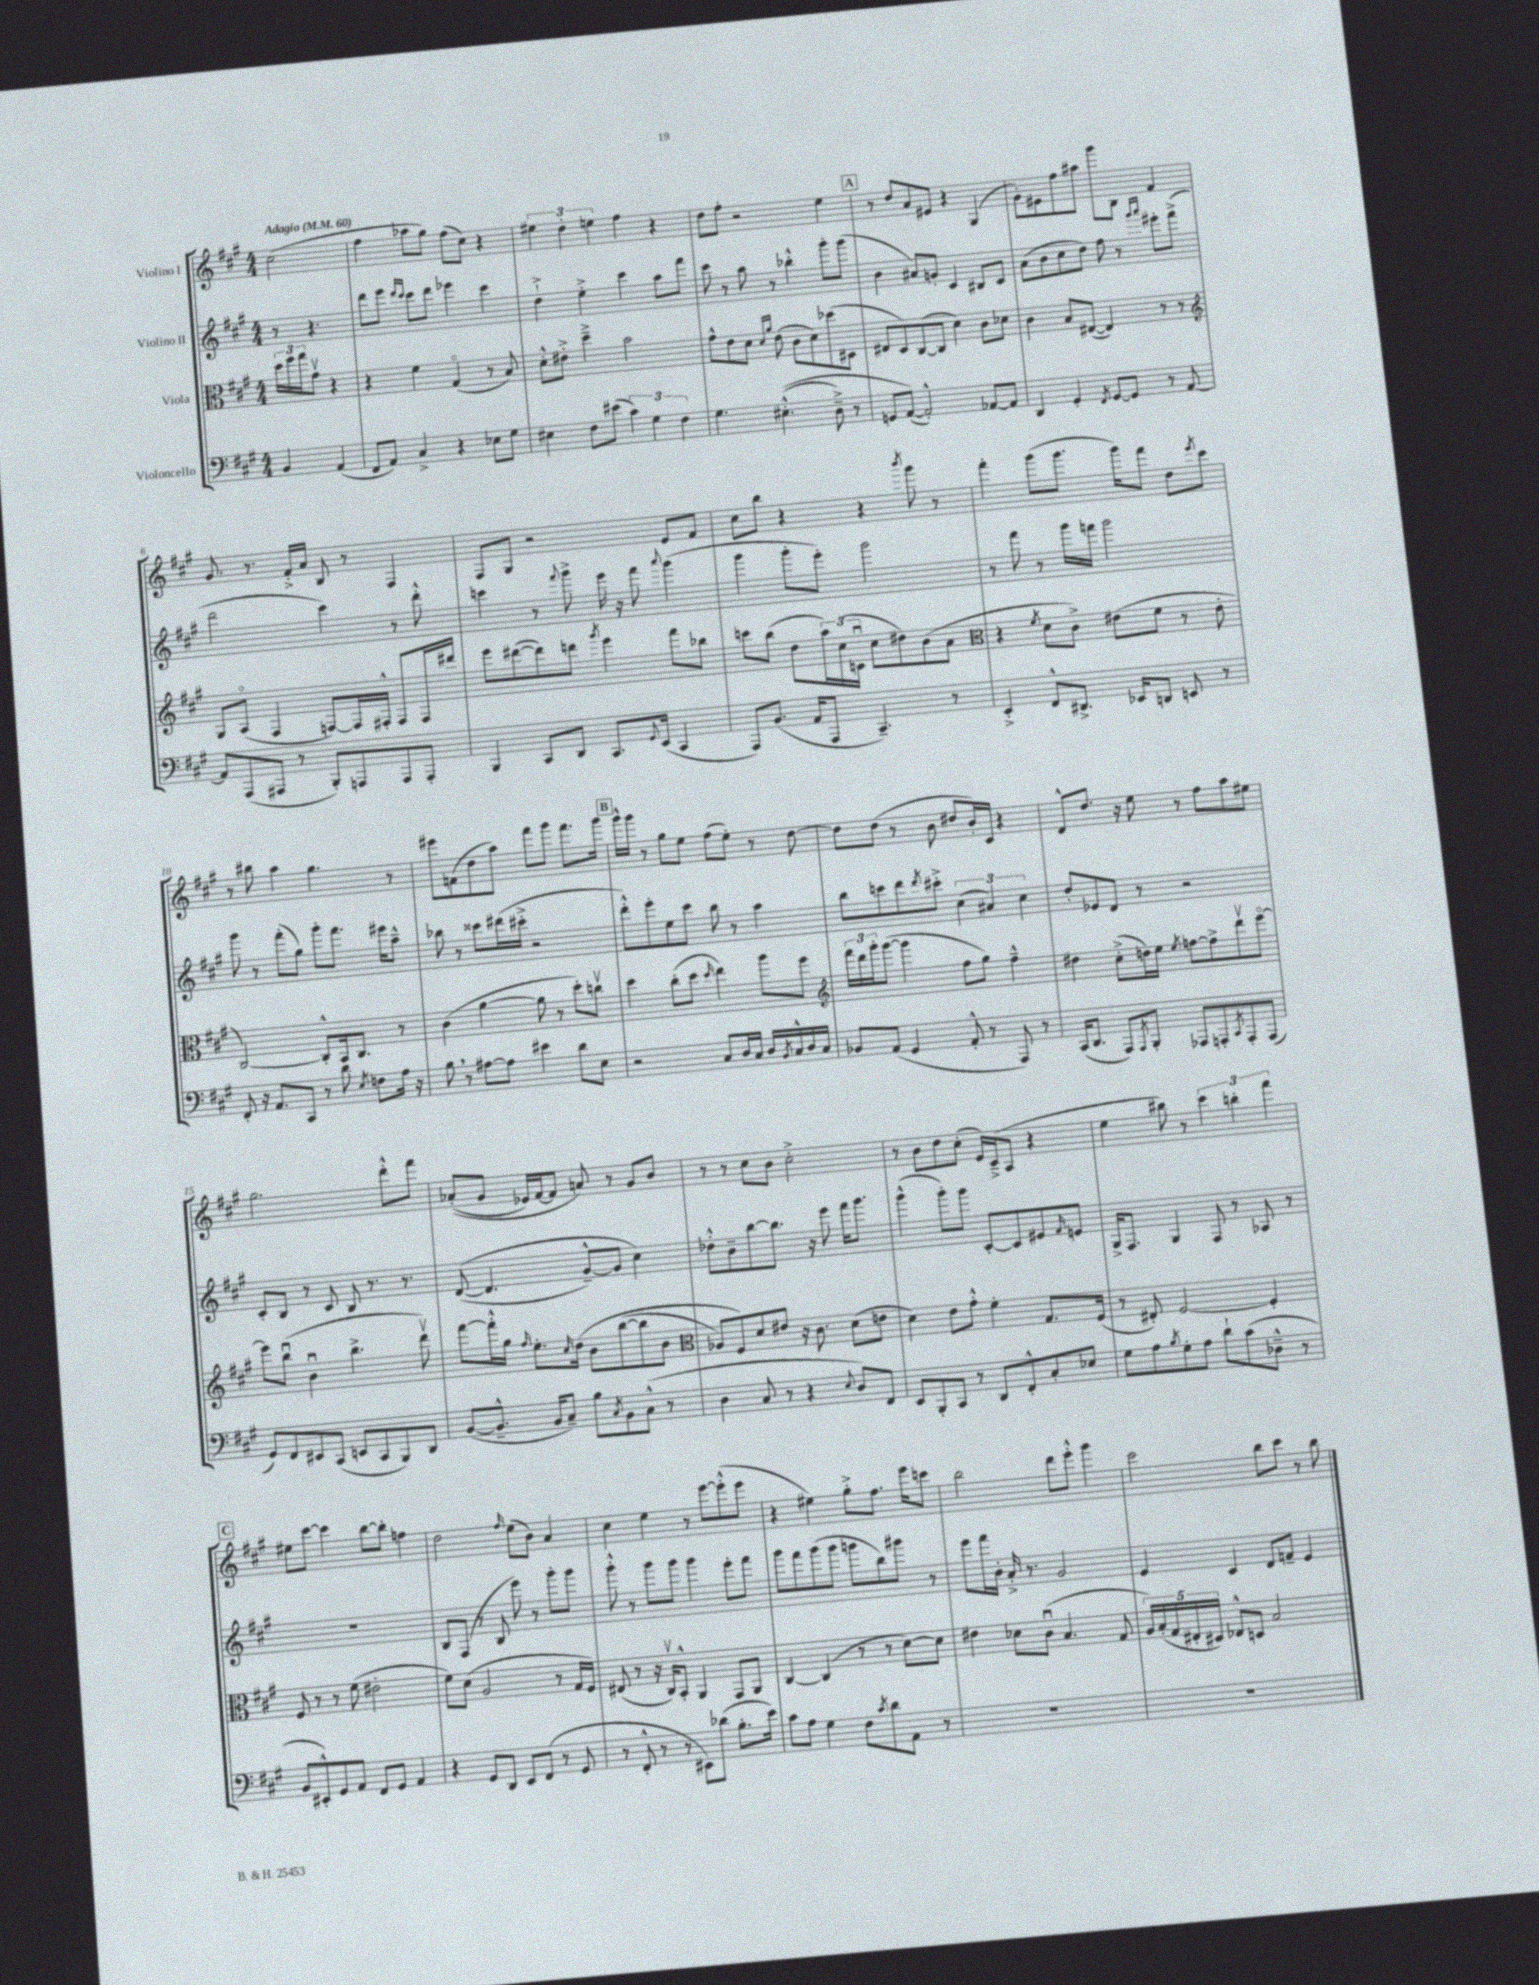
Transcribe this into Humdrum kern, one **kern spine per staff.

**kern	**kern	**kern	**kern
*staff4	*staff3	*staff2	*staff1
*clefF4	*clefC3	*clefG2	*clefG2
*k[f#c#g#]	*k[f#c#g#]	*k[f#c#g#]	*k[f#c#g#]
*M4/4	*M4/4	*M4/4	*M4/4
*MM60	*MM60	*MM60	*MM60
4BB/	24dd\LL	8r	(2cc#\
.	24ff#\	.	.
.	24gg#\J	.	.
.	8g#v\J	4.r	.
(4AA/	4r	.	.
=	=	=	=
8FF#/L	4r	8ddd\L	4ff#\
8AA/J)	.	8eee\J	.
.	.	16qqddd/LL	.
.	.	16qqccc#/JJ	.
4C#^/	4f#\	8ccc#\L	8aa-\L
.	.	8ddd\J	8gg#\J)
4r	(4G#o/	4eee-\	(8ff#\L
.	.	.	8cc#\J)
8E-\L	8r	4ccc#\	4r
8G#\J	8B/)	.	.
=	=	=	=
4E#\	8d'^^\L	4dd`^\	6ee#\
.	8e#'^\J	.	.
.	.	.	6dd'\
8F#\L	4dd~^\	4ee'^\	.
.	.	.	6ee\
(8e#\J	.	.	.
6c#\)	2b\	4ccc#\	4ff#\
6G#\	.	.	.
.	.	8aa\L	4r
6F#\	.	.	.
.	.	8fff#\J	.
=	=	=	=
4.G#\	8g#^^\L	8ccc#\	8dd\L
.	8e\	8r	8ff#'\J
.	8d\J	8aa\	2r
.	16qqd/LL	.	.
.	16qqa/JJ	.	.
&((4.E#'^^\	(8e\	8r	.
.	8c#\L	4bb-'^^\	.
.	8d\)	.	.
8D~^\)	(8dd-\	8ggg#'\L	4ee\
8r	8D#\J	(8ggg#\J	.
=	=	=	=
8GG/L	8E#/L	4b\	8r
([8AA/J&)	8D/)	.	8dd/L
2AA'^^/])	([8C#/	8a#/L)	8a/
.	8C#/]J	8g'/J	8e#/J
.	4d\)	4c#/	4r
[8AA-/L	8c#\L	8B#/L	(4G#/
8AA-/]J	8d-\J	8c#/J	.
=	=	=	=
4DD/	4c#\	(8a\L	8g#'\L)
.	.	8b\	8e#\
4GG#'/	8B/L	8cc#\	8ff#\
.	([8E#/J	8dd\J)	8aa#\J
8qFF#/	.	.	.
[8GG#/L	4E#/])	8ff#\	8ggg#\L
8GG#/]J	.	8r	8B\J
.	.	16qqggg#/LL	.
.	.	16qqaaa/JJ	.
8r	8r	8eee#'\L	4f#/
[8AA/	8r	(8fff#^\J	.
=	=	=	=
*	*clefG2	*	*
8AA/]L	8G#/L	2ddd\	8.g#/
(8AAA/	(8Ao/J	.	.
.	.	.	8.r
8AAA#/J	4F#/	.	.
8r	.	.	16f#'^/LL
.	.	.	16a/JJ
8BBB'/L)	[8F/L)	4ccc#\)	8B/
8AAA/	16F/]L	.	8r
.	16F#'^^/JJ	.	.
8AAA/	8F#/L	8r	4F#/
8AAA'/J	16F#/L	8ddd'^^\	.
.	16ddd#/JJ	.	.
=	=	=	=
4BBB/	8eee\L	4ccc\	8F#/L
.	([8ddd#\	.	8G#/J
8CC#/L	8ddd#\])	8r	2r
.	.	8qqfff#/	.
8DD/J	8ddd\J	8ggg#^\	.
.	8qggg#/	.	.
8.CC#/L	4eee\	16eee\	.
.	.	16r	.
.	.	8fff#\	.
8qqGG#/	.	.	.
(16EE/Jk	.	.	.
.	.	8qqaaa/	.
4CC#/	8fff#\L	(4ggg#\	8e/L
.	8bb-\J	.	8f#/J
=	=	=	=
8AAA/L)	8ccc\L	4ggg#\	8cc#\L
(8.BB/J	(8bb\J	.	8bb\J
.	8dd\L	8ggg#'\L	4r
16AA/LK	.	.	.
8AAA/J	24aa\L)	8eee'\J)	.
.	(24cc#\	.	.
.	24cu\JJ	.	.
4.CC#~/)	8cc#\L	2ggg#\	4r
.	8dd#\)	.	.
.	.	.	8qbbb/
.	(8b\	.	8ggg#\
8r	8a\J	.	8r
=	=	=	=
*	*clefC3	*	*
4EE'^/	4r	8r	4fff#'\
.	.	8fff#\	.
.	8qf#/	.	.
8FF#^^/L	8d\L	8r	(8ggg#\L
8.DD#^/J	8c#^\J)	16ggg#\LL	8.ggg#\J
.	.	16fff\JJ	.
.	(8e#\L	2ggg#\	.
16EE-/LK	.	.	16ggg#\LK)
8DD/J	8f#\J	.	8fff#\J
8EE/	8r	.	8dd\L
.	.	.	8qeee/
8r	8e#'\	.	8ccc#\J
=	=	=	=
8FF#'/	[2C#/)	8ggg#\	8r
16r	.	8r	8bb#\
8.AA/L	.	.	.
.	.	(8fff#'\L	4aa\
8CC#/J	.	8gg#\J)	.
8r	8C#'^^/]L	8ggg#'\L	4.gg#\
8d\	16BB/k	8.fff#\J	.
.	8.C#/J	.	.
8qE/	.	.	.
8F\L	.	.	.
.	.	16eee#\LK	.
16A\Jk	8r	8aa~^^\J	8r
16r	.	.	.
=	=	=	=
8B\	(4c#\	8bb-\	8eee#\L
8r	.	8r	(8f\
[8A#\L	[4a\	8ccc##\L	8dd\
8A#\]J	.	(16ddd#\L	8aa\J)
.	.	16ccc#'^\JJ	.
4e#\	8a\]	2r	8fff#\L
.	8r	.	8ggg#\J
8d\L	8dd'\L)	.	8.fff#\L
8E\J	8ccv\J	.	.
.	.	.	16ggg#\Jk
=	=	=	=
2r	4dd\	8ddd'^^\L)	16ggg#^^\LL
.	.	.	16ggg#\JJ
.	.	8eee'\	8r
.	(8cc#'\L	8ee\	8gg#\L
.	8dd\J	8ccc#\J	8ee\J
.	16qqdd/	.	.
8C#/L	4ee\)	8bb\	(8ff#\L
16D/L	.	8r	8ee'\J)
16C#/JJ	.	.	.
16D/LL	8aa\L	4aa\	8r
8qBB/	.	.	.
16C#^^/	.	.	.
16D/	8ff#\J	.	[8dd\
16C#/JJ	.	.	.
=	=	=	=
*	*clefG2	*	*
8BB-/L	24fff#\LL	8bb\L	8dd\]L
.	24ddd\	.	.
.	24ggg#'\J	.	.
(8AA/J	([8ggg#\J	8ccc\	(8dd\J
4GG#/	4ggg#\]	8ddd\	8r
.	.	8qddd/	.
.	.	8ccc#'^\J	8b\
8AA'^^/	8ff#\L	(6cc#\	8dd#/L
8r	8gg#\J)	.	16b'/L)
.	.	6a#/)	.
.	.	.	16c#/JJ
8AAA/)	4ff#~^^\	.	4r
.	.	6cc#\	.
8r	.	.	.
=	=	=	=
(16CC#/LK	4dd#\	8dd'/L	8d^^/L
8.DD/J	.	.	.
.	.	8e-/	8.dd/J
8AAA/L)	(8cc#'^\L	8d/J	.
.	.	.	16r
8qAAA/	.	.	.
8BBB'/J	16dd\L)	8r	8ee\
.	16ee\JJ	.	.
.	8qee/	.	.
8AAA-/L	[8ff\L	2r	8r
8AAA'/	8ff^\]	.	8ff#\L
8qCC#/	.	.	.
8AAA'/	8dddv\	.	8aa\
(8AAA/J	[8eeeo\J	.	8ee#\J
=	=	=	=
8GG#/L)	8eee\]L	8c#'/L	2.gg#\
8FF#/	(8bbu\J	8B/J	.
8EE#/	4bu\	8r	.
(8CC#/J	.	8c#/	.
8EE/L	4.bb^\	8B/	.
8CC#/	.	8.r	.
8BBB/)	.	.	8ddd'^^\L
.	.	8.r	.
8DD/J	8dddv\)	.	8fff#\J
=	=	=	=
([8BB/L	[8fff#\L	&(([8d/	&((8a-'/L
8.BB~^^/]J	16fff#'^^\]L	4.d/]	8g#/J
.	16gg#\JJ	.	.
.	16qqff#/	.	.
.	8.ee'\L	.	16e-/LL)
16BB/LK	.	.	[16f#/J
8C#~/J)	.	.	8f#/]J
.	16qqcc#/	.	.
.	&(16dd\Jk	.	.
8B\L	8b\L	[8g#~^^/L)	8a/&)
8qC#/	.	.	.
8BB\	([8bb\	8g#/]J	8r
(8C#^^\J	8bb\]	4cc#\&)	8g#/L
8r	8b\J	.	8b/J
=	=	=	=
*	*clefC3	*	*
4D\	8A-/L)	8dd-'^^\L	8r
.	8F#/&)	8b~\	8r
8C#/	8d/	[8bb\	8cc#\L
8r	8e#/J	8.bb\]J	8b\J
4r	16r	.	2cc#'^\
.	8.c#\	16r	.
.	.	8eee\	.
8qqE/	.	.	.
8D/L)	(8d\L	16fff#\LK	.
.	.	8.ggg#\J	.
8FF#/J	8e\J	.	.
=	=	=	=
8EE/L	4d\)	(4ggg#^^\	8r
8BBB'/	.	.	8b\L
8CC#/J	8e\L	8ggg#'\L)	8dd\
8r	8g#'^^\J	8ggg#\J	(8cc#'\J
8DD/L	4f#'\	[8c#'/L	16e/LL)
.	.	.	(16c#~^/J
8FF#'^^/	.	8c#/]	8A/J
8C#'/	8.G#/L	8e#/	4r
.	.	16qqf#/	.
8E-/J	.	8e/J	.
.	(16F#/Jk	.	.
=	=	=	=
8G#\L	8r	16G#^/LK	4ee\
.	.	8.F#/J	.
8A\	8E#'/)	.	.
8qB/	.	.	.
8G#'\	[2F#/	4G#/	8bb#\)
8A\J	.	.	8r
8d`\L	.	8F#/	6ccc#\
(8c#\	.	8r	.
.	.	.	6bb'\
8D-~^^\J	4F#'/]	8A-/	.
.	.	.	6fff#\
8r	.	8r	.
=	=	=	=
8BB/L	8F#/	1r	8ee#\L
8EE#'^^/)	8r	.	[8ccc#\J
8GG#/	8r	.	4ccc#\]
8AA/J	(8f#\	.	.
8FF#/L	2e#'\	.	[8bb\L
8GG#/J	.	.	8bb'\]J
4AA/	.	.	4ff\
=	=	=	=
4r	8f#\L)	8B/L	2dd\
.	(8d\J	(8F#/J	.
8GG#/L	2A/	8r	.
8DD/J	.	8B/	.
.	.	.	16qqff#/
8EE/L	.	8eee\)	(8ee\L
(8FF#/J	.	8r	8b\J)
8r	8r	8ggg#'\L	4a/
8GG#/	16G#/LL	8ggg#\J	.
.	16F#/JJ)	.	.
=	=	=	=
8r	(8E#/	8ggg#'^^\	4cc#\
8FF#'^^/	8r	8r	.
8r	16r	8ggg#\L	4ee\
.	16C#v/LK)	.	.
8r	8BB'^^/J	8ggg#\J	.
8EE#\L)	4AA/	4ggg#\	8r
(8d-\J	.	.	[8eee\L
8.B'\L	8GG#/L	8eee'\L	(8eee'^^\]
.	8AA/J	8fff#\J	8eee\J
16e\Jk)	.	.	.
=	=	=	=
8c#\L	[4C#/	8ggg#\L	4r
8A\J	.	8fff#\	.
4G#\	(4C#/]	(8ggg#\	4ee#\)
.	.	8ggg#\J	.
8F#\L	8r	8ggg\L	8gg#'^\L
8qc#/	.	.	.
8d\	8r	8bb\)	8.ff#\J
8AA\J	[8d\L)	8ggg#\J	.
.	.	.	16eee\LK
8r	8d\]J	8r	8ccc\J
=	=	=	=
1r	4e#\	8eee\L	2bb\
.	.	16fff#\L	.
.	.	16b'\JJ	.
.	8d-\L	16a'^/	.
.	.	8.r	.
.	(8c#u\J	.	.
.	4.B/	2g#/	8ddd\L
.	.	.	8eee'^^\J
.	.	.	4ggg#\
.	8G#/	.	.
=	=	=	=
1r	20A/LL)	4e/	2ccc#\
.	(20B'/	.	.
.	20G#/	.	.
.	20E#'/	.	.
.	20D#/JJ)	.	.
.	8E-^^/L	4c#/	.
.	8D/J	.	.
.	2B/	8d/L	8bb\L
.	.	8f~/J	8ccc#\J
.	.	4e/	8r
.	.	.	8bb\
==	==	==	==
*-	*-	*-	*-
